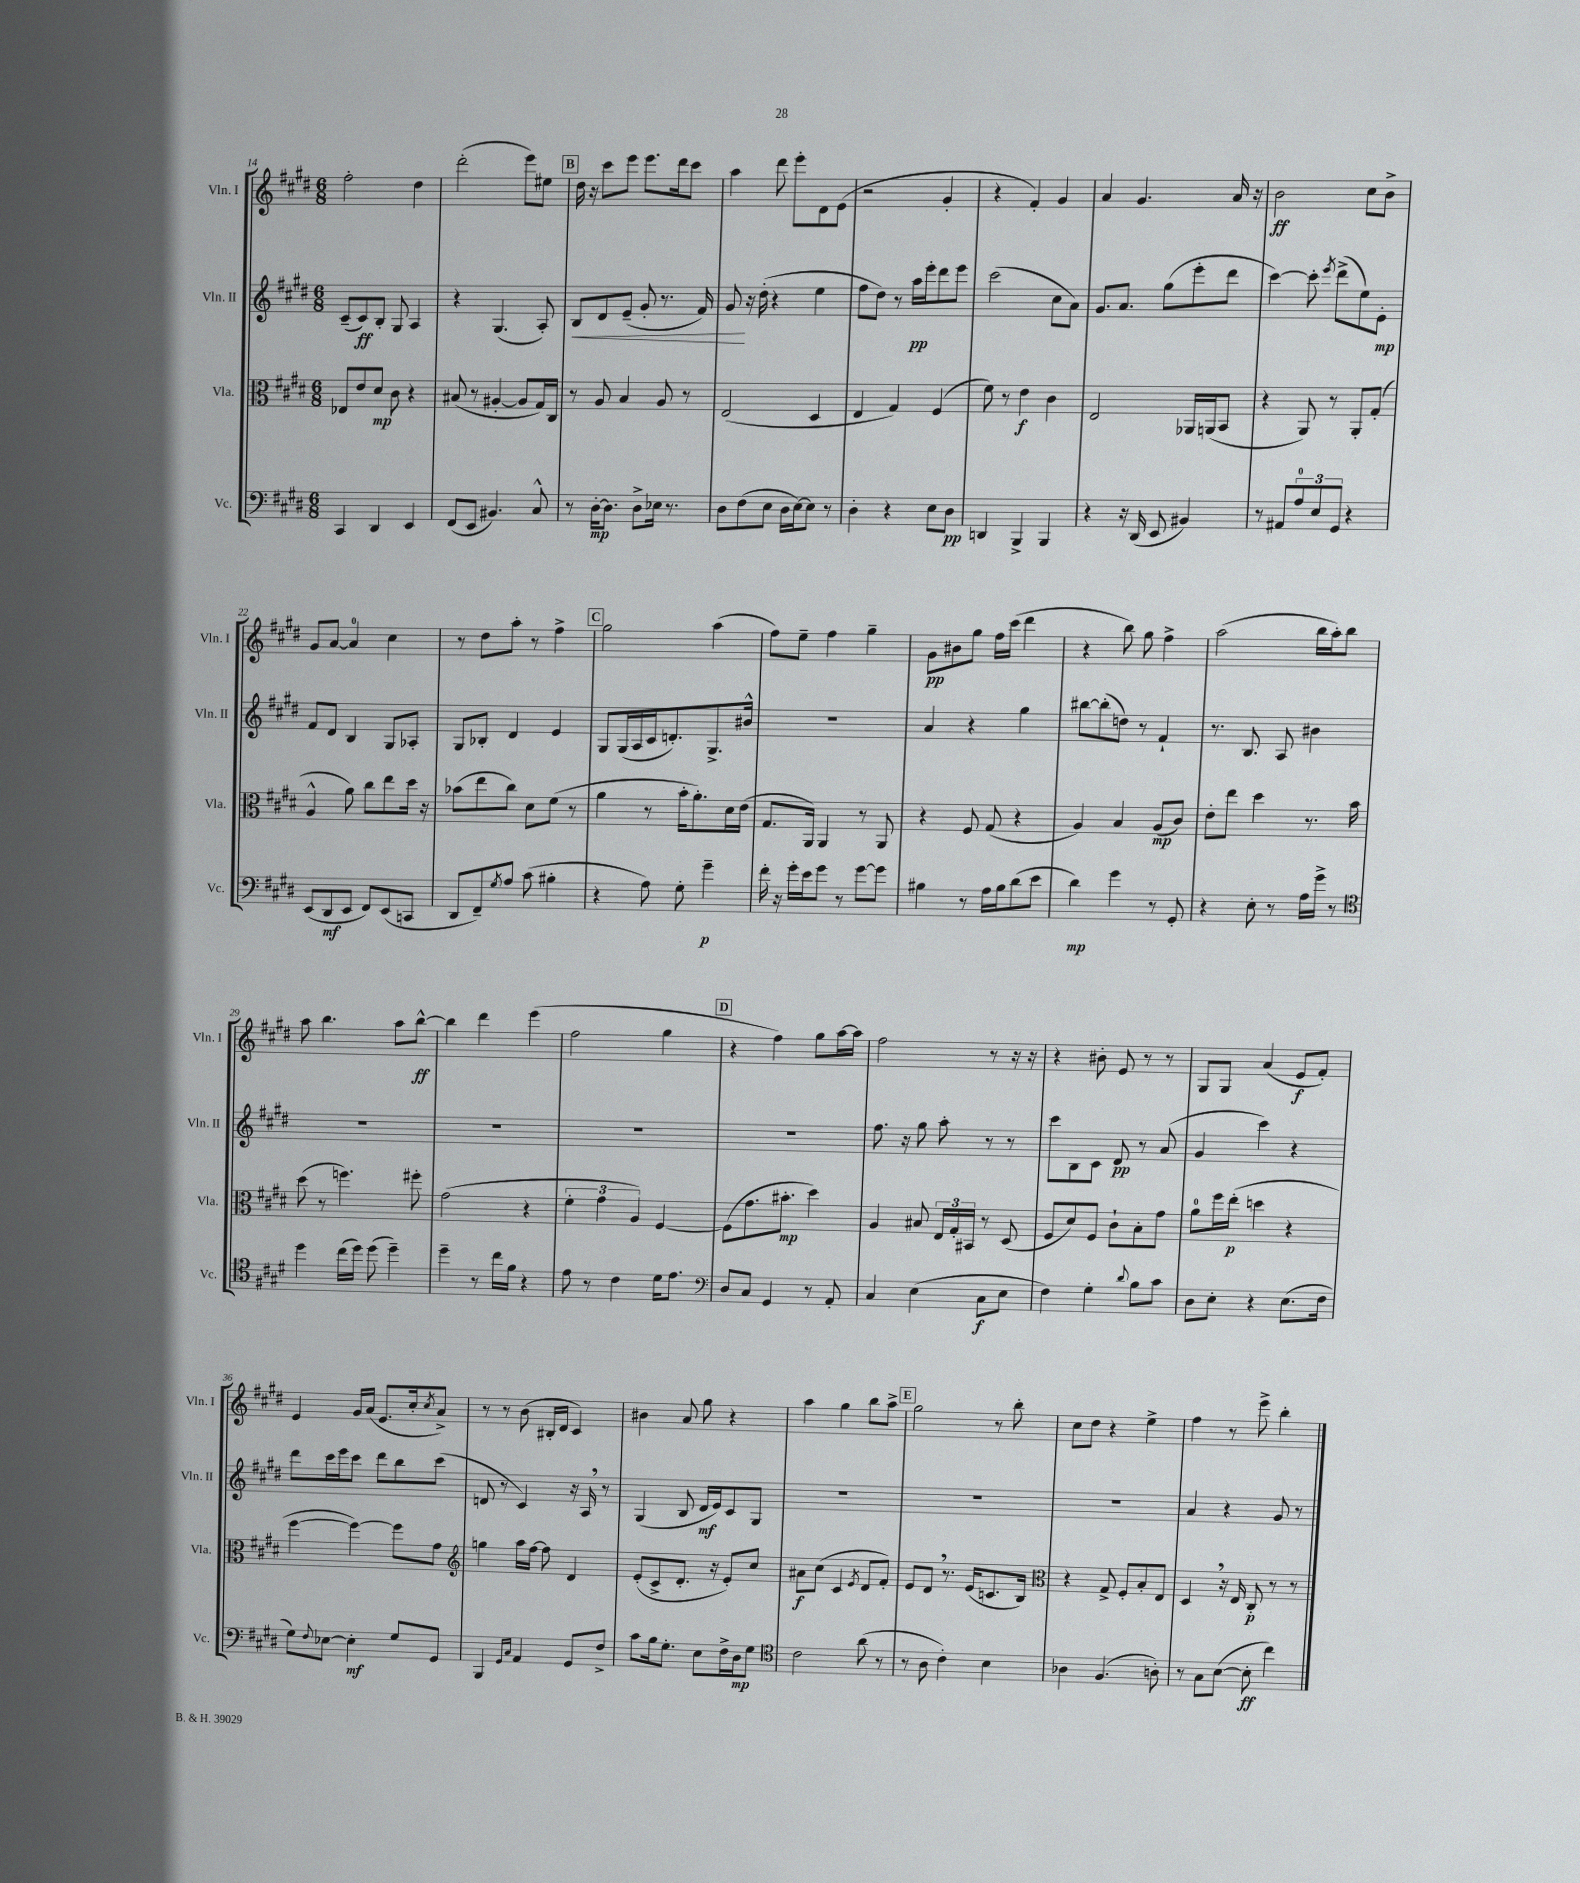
<<
\new StaffGroup <<
\new Staff = "s0" \with { instrumentName = "Vln. I" shortInstrumentName = "Vln. I" } {
    \clef treble \key e \major \numericTimeSignature \time 6/8
    fis''2-. dis''4 |
    dis'''2-.( e'''8) eis''8 |
    \mark \markup { \box "B" } dis''16 r16 cis'''8 e'''8 e'''8. dis'''16 cis'''8 |
    a''4 dis'''8 e'''8-. dis'8 e'8( |
    r2 gis'4-. |
    r4 fis'4-.) gis'4 |
    a'4 gis'4. a'16 r16 |
    b'2\ff cis''8 b'8-> |
    gis'8 a'8~ a'4-0 cis''4 |
    r8 dis''8 a''8-. r8 fis''4-> |
    \mark \markup { \box "C" } gis''2 a''4( |
    fis''8) e''8-- fis''4 gis''4-- |
    gis'8\pp bis'8 gis''8 fis''16 cis'''16( dis'''4 |
    r4 b''8) gis''8 fis''4-> |
    a''2( b''16 a''16-.) b''8 |
    a''8 b''4. a''8 b''8~-^\ff |
    b''4 dis'''4 e'''4( |
    fis''2 gis''4 |
    \mark \markup { \box "D" } r4 fis''4) gis''8 a''16~ a''16 |
    fis''2 r8 r16 r16 |
    r4 bis'8-. e'8 r8 r8 |
    gis8 gis8 a'4( e'8\f fis'8-.) |
    e'4 gis'16 a'16( e'8. cis''16-. \acciaccatura { cis''8 } a'8->) |
    r8 r8 b'8( bis16-. dis'16 cis'4) |
    bis'4 a'8 gis''8 r4 |
    a''4 gis''4 b''8 a''8-> |
    \mark \markup { \box "E" } gis''2 r8 b''8-. |
    cis''8 dis''8 r4 e''4-> |
    fis''4 r8 e'''8-> b''4-. \bar "|." |
}
\new Staff = "s1" \with { instrumentName = "Vln. II" shortInstrumentName = "Vln. II" } {
    \clef treble \key e \major \numericTimeSignature \time 6/8
    cis'8--( cis'8\ff) b8-. gis8 a4 |
    r4 gis4.( a8-.) |
    \mark \markup { \box "B" } b8\< dis'8 e'8--( gis'8-. r8. fis'16) |
    gis'8\! r16 dis''16-.( r4 e''4 |
    fis''8 dis''8) r8 a''16\pp e'''16-. dis'''8 e'''8 |
    cis'''2( cis''8 a'8) |
    gis'8. a'8. gis''8( e'''8-. dis'''8 |
    cis'''4~) cis'''8-. \acciaccatura { e'''8 } dis'''8->( e''8) e'8-.\mp |
    fis'8 dis'8 b4 gis8 aes8-. |
    gis8 bes8-. dis'4 e'4 |
    \mark \markup { \box "C" } gis8 gis16( a16 cis'16 d'8.-.) gis8.-> bis'16-^ |
    R2. |
    a'4 r4 gis''4 |
    bis''8~ bis''8-.( d''8) r8 fis'4-! |
    r8. b8. a8 bis'4 |
    R2. |
    R2. |
    R2. |
    \mark \markup { \box "D" } R2. |
    fis''8. r16 gis''8 a''8-. r8 r8 |
    cis'''8 b8 cis'8 dis'8\pp r8 a'8( |
    gis'4 cis'''4) r4 |
    dis'''8 cis'''16 e'''16 cis'''8 dis'''8 b''8 cis'''8( |
    d'8 r8 cis'4) r16 a16 \breathe r8 |
    gis4( b8 dis'16\mf e'16) cis'8 gis8 |
    R2. |
    \mark \markup { \box "E" } R2. |
    R2. |
    a'4 r4 gis'8 r8 \bar "|." |
}
\new Staff = "s2" \with { instrumentName = "Vla." shortInstrumentName = "Vla." } {
    \clef alto \key e \major \numericTimeSignature \time 6/8
    ees8 e'8 dis'8\mp cis'8 r4 |
    bis8( r8 ais4~-. ais8 gis16) cis16 |
    \mark \markup { \box "B" } r8 a8 b4 a8 r8 |
    e2( dis4 |
    e4 gis4) fis4( |
    fis'8) r8 e'4\f cis'4 |
    e2 aes,16 a,16( b,8 |
    r4 a,8) r8 a,8-. gis8-.( |
    a4-^ a'8) cis''8 e''8 dis''16 r16 |
    bes'8( e''8 cis''8) dis'8 fis'8( r8 |
    \mark \markup { \box "C" } a'4 r8 b'16-. a'8.-.) dis'16 e'16( |
    gis8. a,16) a,4 r8 a,8 |
    r4 fis8 gis8( r4 |
    a4) b4 a8\mp( cis'8) |
    e'8-. e''8 dis''4 r8. b'16 |
    dis''8( r8 f''4.) fis''8-. |
    gis'2( r4 |
    \tuplet 3/2 { fis'4-. gis'4 a4) } fis4~ |
    \mark \markup { \box "D" } fis8( gis'8. bis'8.-.\mp dis''4) |
    a4 bis8 \tuplet 3/2 { e16 gis16-. bis,16 } r8 dis8( |
    fis8 dis'8) fis8 cis'8-! b8-. gis'8 |
    a'8-0 fis''16 e''16-.\p( d''4 r4 |
    fis''4~ fis''4~) fis''8 gis'8 |
    \clef treble g''4 a''16 fis''16~ fis''8 dis'4 |
    e'8-.( cis'8-> dis'8.-. r16 e'8-.) cis''8 |
    ais'8\f cis''8( cis'4 \acciaccatura { e'8 } dis'8 fis'8-.) |
    \mark \markup { \box "E" } e'8 dis'8 \breathe r8. e'16( c'8. b16) |
    \clef alto r4 gis8-> fis8-. b8-. e8 |
    dis4 \breathe r16 e16 cis8-.\p r8 r8 \bar "|." |
}
\new Staff = "s3" \with { instrumentName = "Vc." shortInstrumentName = "Vc." } {
    \clef bass \key e \major \numericTimeSignature \time 6/8
    cis,4 dis,4 e,4 |
    fis,8( e,8 bis,4.) cis8-^ |
    \mark \markup { \box "B" } r8 dis16~-.\mp dis8. dis8-> ees16 r8. |
    dis8 fis8( e8 dis16 e16~) e8 r8 |
    dis4-. r4 e8 dis8\pp |
    d,4 b,,4-> b,,4 |
    r4 r16 dis,16( e,8 bis,4) |
    r8 ais,8 \tuplet 3/2 { a8-0 e8 gis,8 } r4 |
    e,8( dis,8\mf e,8 fis,8) e,8( c,8 |
    dis,8 fis,8--) \acciaccatura { gis8 } a8 cis'8( bis4-. |
    \mark \markup { \box "C" } r4 a8) gis8-. gis'4--\p |
    fis'16-. r16 gis'16-. e'16 gis'8 r8 gis'8~ gis'8 |
    bis4 r8 a16 bis16 dis'8( e'8 |
    dis'4\mp) gis'4 r8 gis,8-. |
    r4 e8-. r8 a16 gis'16-> r8 |
    \clef tenor dis''4 cis''16( dis''16) dis''8( dis''4--) |
    dis''4-- r8 cis''16 fis'16 r4 |
    e'8 r8 cis'4 dis'16 e'8. |
    \mark \markup { \box "D" } \clef bass dis8 cis8 gis,4 r8 a,8-. |
    cis4 e4( cis8\f e8 |
    fis4) gis4-. \appoggiatura { dis'8 } b8 cis'8 |
    dis8 e8-. r4 e8.( fis16 |
    gis8) \appoggiatura { fis8 } ees8~ ees4-.\mf gis8 gis,8 |
    b,,4 \grace { gis,16 cis16 } a,4 gis,8 fis8-> |
    cis'8 b16 gis8.-. e8 fis16-> dis16\mp gis8 |
    \clef tenor cis'2 a'8( r8 |
    \mark \markup { \box "E" } r8 a8 cis'4-.) b4 |
    aes4 fis4.( a8-.) |
    r8 gis8 b8~( b8-.\ff cis''4) \bar "|." |
}
>>
>>
\layout { \context { \Score currentBarNumber = #14 } }
